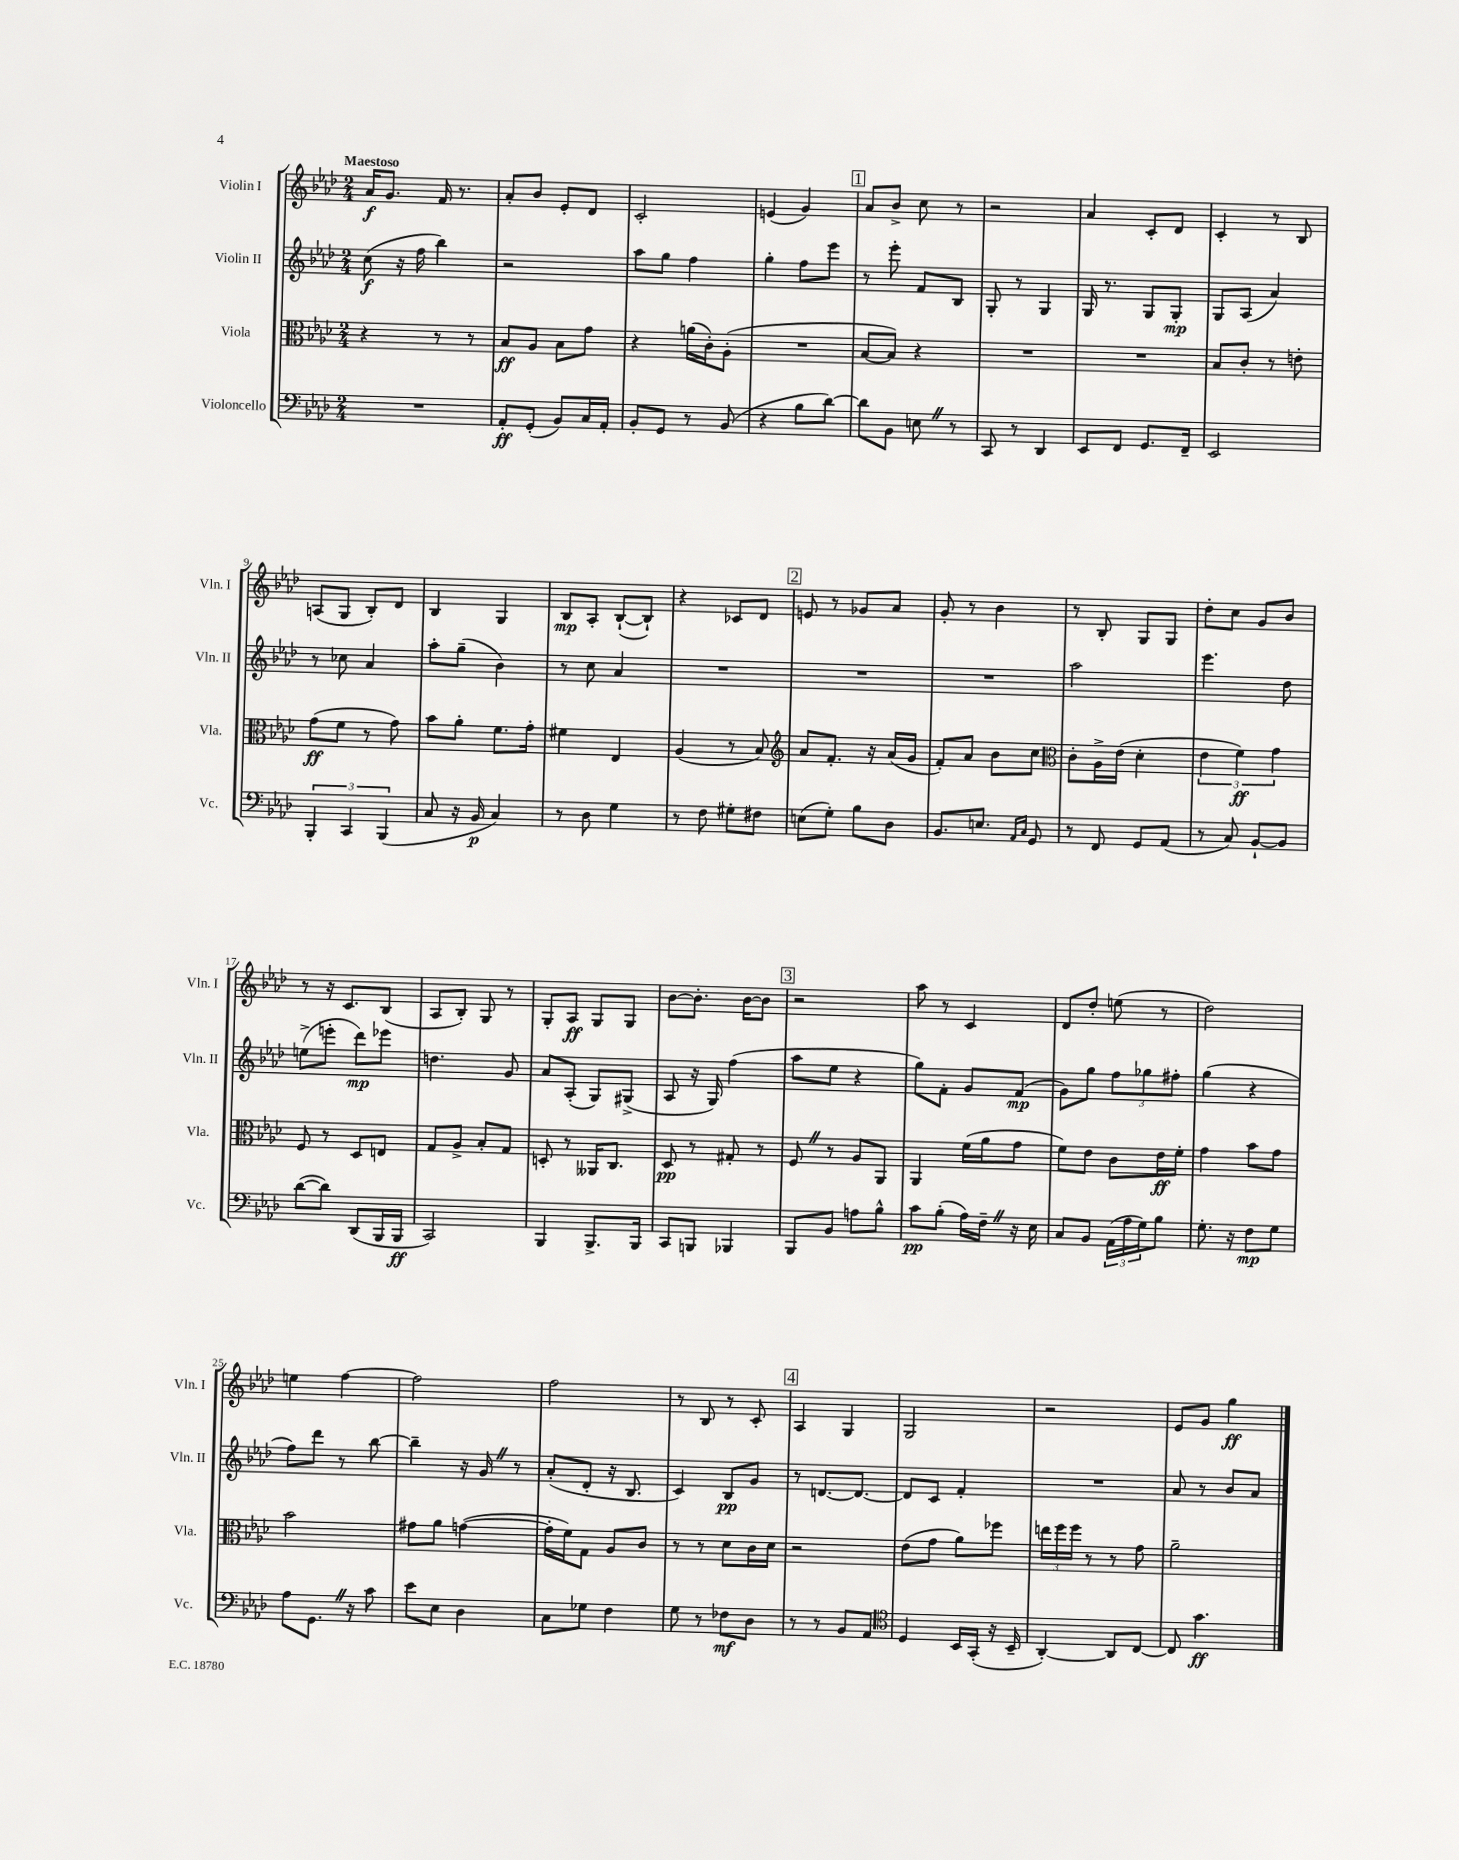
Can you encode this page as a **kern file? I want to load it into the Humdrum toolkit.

**kern	**kern	**kern	**kern
*staff4	*staff3	*staff2	*staff1
*clefF4	*clefC3	*clefG2	*clefG2
*k[b-e-a-d-]	*k[b-e-a-d-]	*k[b-e-a-d-]	*k[b-e-a-d-]
*M2/4	*M2/4	*M2/4	*M2/4
2r	4r	(8cc	16a-
.	.	.	8.g
.	.	16r	.
.	.	16ff	.
.	8r	4bb-)	16f
.	.	.	8.r
.	8r	.	.
=	=	=	=
8AA-'	8B-	2r	8a-'
(8GG'	8A-	.	8b-
8BB-)	8B-	.	8e-'
16C	8g	.	8d-
16AA-'	.	.	.
=	=	=	=
8BB-'	4r	8aa-	2c'
8GG	.	8gg	.
8r	(16a	4ff	.
.	16c')	.	.
(8BB-	(8A-'	.	.
=	=	=	=
4r	2r	4gg'	(4e
8B-	.	8ff	4g)
[8d-)	.	8eee-	.
=	=	=	=
8d-]	[8B-	8r	8a-
8BB-	8B-])	8eee-'	8b-^
8E	4r	8f	8cc
8r	.	8B-	8r
=	=	=	=
8CC	2r	8G'	2r
8r	.	8r	.
4DD-	.	4G	.
=	=	=	=
8EE-	2r	16G	4a-
.	.	8.r	.
8FF	.	.	.
8.GG	.	8G	8c'
.	.	8G'	8d-
16FF~	.	.	.
=	=	=	=
2EE-	8B-	8G	4c'
.	8c'	(8A-	.
.	8r	4a-)	8r
.	8e'	.	8B-
=	=	=	=
6BBB-'	(8g	8r	(8A
.	8f	8cc-	8G
6CC	.	.	.
.	8r	4a-	8B-')
(6BBB-	.	.	.
.	8g)	.	8d-
=	=	=	=
8C	8b-	8aa-'	4B-
16r	8a-'	(8gg~	.
16BB-	.	.	.
4C)	8.f	4b-)	4G
.	16g'	.	.
=	=	=	=
8r	4f#	8r	8B-
8D-	.	8cc	8A-'
4G	4E-	4a-	([8B-`
.	.	.	8B-`])
=	=	=	=
8r	(4A-	2r	4r
8F	.	.	.
8G#'	8r	.	8c-
8F#	8B-)	.	8d-
=	=	=	=
*	*clefG2	*	*
(8E	8a-	2r	8e
8G')	8.f'	.	8r
8B-	.	.	8g-
.	16r	.	.
8D-	(16a-	.	8a-
.	16g	.	.
=	=	=	=
8.BB-	8f')	2r	8g'
.	8a-	.	8r
8.E	.	.	.
.	8b-	.	4b-
16qqAA-	.	.	.
16qqC	.	.	.
8GG	8cc	.	.
=	=	=	=
*	*clefC3	*	*
8r	8c'	2aa-	8r
8FF	16A-^	.	8B-'
.	(16e-	.	.
8GG	4d-'	.	8G
(8AA-	.	.	8G
=	=	=	=
8r	6e-	4.eee-	8dd-'
8C)	.	.	8cc
.	6f)	.	.
[8BB-`	.	.	8g
.	6g	.	.
8BB-]	.	8dd-	8b-
=	=	=	=
([8d-	8F	(8ee^	8r
8d-])	8r	8eee'	16r
.	.	.	8.c
(8DD-	8D-	8ddd-)	.
16BBB-	8E	8eee-	(8B-
16BBB-	.	.	.
=	=	=	=
2CC)	8G	4.dd	8A-
.	8A-^	.	8B-')
.	8B-'	.	8G
.	8G	8g	8r
=	=	=	=
4BBB-	8D'	8a-	8G'
.	8r	(8A-'	8A-
8.BBB-^	16AA--	8G)	8G
.	8.C	.	.
.	.	(8G#^	8G
16BBB-	.	.	.
=	=	=	=
8CC	8D-	8A-	[8b-
8BBB	8r	16r	8.b-']
.	.	16G)	.
4BBB-	8G#'	(4ff	.
.	.	.	[16b-
.	8r	.	8b-]
=	=	=	=
8BBB-	8F	8aa-	2r
8BB-	8r	8ee-	.
8A	8A-	4r	.
8B-^^	8AA-	.	.
=	=	=	=
8c	4AA-	8gg)	8aa-
(8B-'	.	8f'	8r
16A-)	(16f	8g	4c
16F~	16a-	.	.
16r	8g	(8f	.
16E-	.	.	.
=	=	=	=
8C	8f)	8g)	8d-
8BB-	8e-	8gg	8dd-'
(24AA-	8c	12ff	(8ee
24A-	.	.	.
24G)	.	12gg-	.
8B-	16e-	.	8r
.	.	12ff#'	.
.	16f'	.	.
=	=	=	=
8.G'	4g	(4gg	2dd-)
16r	.	.	.
8F	8b-	4r	.
8G	8g	.	.
=	=	=	=
8A-	2b-	8ff)	4ee
8.GG	.	8ddd-	.
.	.	8r	[4ff
16r	.	.	.
8c	.	[8bb-	.
=	=	=	=
8e-	8g#	4bb-~]	2ff]
8E-	8a-	.	.
4D-	([4g	16r	.
.	.	16g	.
.	.	8r	.
=	=	=	=
8C	16g']	(8a-'	2ff
.	16f)	.	.
8G-	8G	8d-'	.
4F	8A-	16r	.
.	.	8.B-	.
.	8c	.	.
=	=	=	=
8G	8r	4c)	8r
8r	8r	.	8B-
8F-	8d-	8B-	8r
8D-	16c	8g	8c'
.	16d-	.	.
=	=	=	=
8r	2r	8r	4A-
8r	.	[8.d	.
8BB-	.	.	4G
.	.	8.d_	.
8AA-	.	.	.
=	=	=	=
*clefC4	*	*	*
4D-	(8e-	8d]	2G
.	8g	8c	.
16BB-	8a-)	4f'	.
(16GG'	.	.	.
16r	8ff-	.	.
16BB-~	.	.	.
=	=	=	=
[4AA-')	24ee	2r	2r
.	24ff	.	.
.	24ff	.	.
.	8r	.	.
8AA-]	8r	.	.
[8C	8g	.	.
=	=	=	=
8C]	2a-~	8a-	8e-
4.g	.	8r	8g
.	.	8b-	4gg
.	.	8a-	.
==	==	==	==
*-	*-	*-	*-
